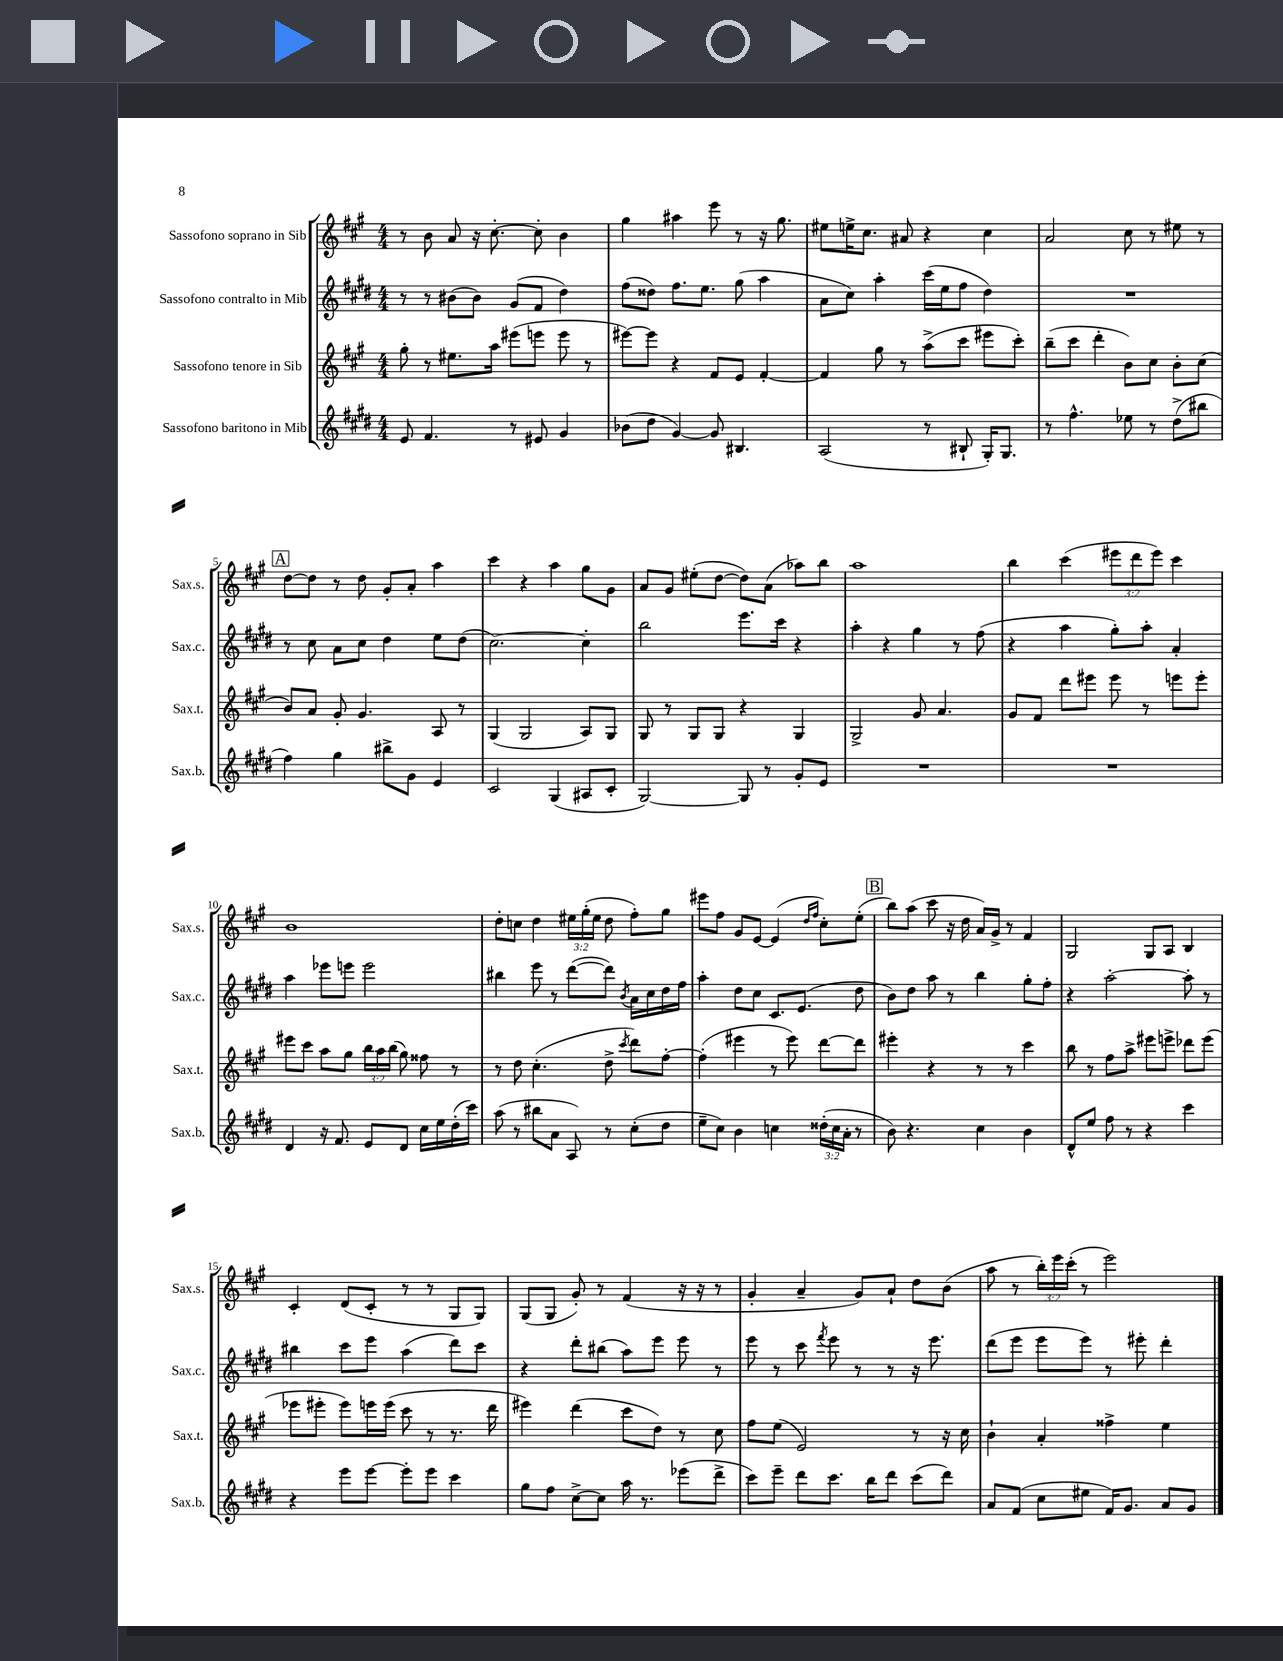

**kern	**kern	**kern	**kern
*part4	*part3	*part2	*part1
*staff4	*staff3	*staff2	*staff1
*I"Sassofono baritono in Mib	*I"Sassofono tenore in Sib	*I"Sassofono contralto in Mib	*I"Sassofono soprano in Sib
*I'Sax.b.	*I'Sax.t.	*I'Sax.c.	*I'Sax.s.
*clefG2	*clefG2	*clefG2	*clefG2
*k[f#c#g#d#]	*k[f#c#g#]	*k[f#c#g#d#]	*k[f#c#g#]
*M4/4	*M4/4	*M4/4	*M4/4
=1	=1	=1	=1
8e/	8gg#'\	8r	8r
4.f#/	8r	8r	8b\
.	8.ee#X\L	(8b#X\L	8a/
.	.	8b#\J)	16r
.	16aa\Jk	.	[8.cc#'\
8r	(8eee#X\L	(8g#/L	.
8e#X/	8eeen\J	8f#/J	8cc#'\]
4g#/	8eee\	4dd#\)	4b\
.	8r	.	.
=2	=2	=2	=2
(8b-X\L	[8eee#X\L)	(8ff#\L	4gg#\
8dd#\J	8eee#\J]	8dd##X\J)	.
[4g#/)	4r	8.ff#\L	4aa#X\
.	.	8.ee\J	.
8g#/]	8f#/L	.	8eee\
4.B#X/	8e/J	(8gg#\	8r
.	[4f#'/	4aa\	16r
.	.	.	8.gg#\
=3	=3	=3	=3
(2A/	4f#/]	8a\L	8ee#X\L
.	.	8cc#\J)	16een^\K
.	.	.	8.cc#\J
.	8gg#\	4aa'\	.
.	8r	.	8a#X/
8r	(8aa^\L	(16ccc#\LL	4r
.	.	16ee\J	.
8B#X`/	8ccc#\J	8ff#\J	.
16G#'/KL)	8eee#X\L	4dd#\)	4cc#\
8.G#/J	.	.	.
.	8ccc#'\J)	.	.
=4	=4	=4	=4
8r	(8bb~\L	1r	2a/
4.ff#^^\	8ccc#\J	.	.
.	4ddd'\	.	.
8ee-X\	8b\L)	.	8cc#\
8r	8cc#\J	.	8r
(8dd#^\L	8b'\L	.	8ee#X\
8bb#X\J	(8cc#\J	.	8r
!!LO:LB:g=z
!!LO:REH:place=s1:t=A
=5	=5	=5	=5
4ff#\)	8b/L)	8r	[8dd\L
.	8a/J	8cc#\	8dd\J]
4gg#\	8g#'/	8a\L	8r
.	4.g#/	8cc#\J	8dd\
8bb#X^\L	.	4dd#\	8g#'/L
8g#\J	.	.	8a'/J
4e/	8A/	8ee\L	4aa\
.	8r	(8dd#\J	.
=6	=6	=6	=6
2c#/	(4G#/	[2.cc#\)	4ccc#\
.	2G#/	.	4r
(4G#/	.	.	4aa\
8A#X/L	8A/L)	4cc#'\]	8gg#\L
8c#'/J	8G#/J	.	8g#\J
=7	=7	=7	=7
[2G#/)	8G#/	2bb\	8a/L
.	8r	.	8g#/J
.	8G#/L	.	(8ee#X'\L
.	8G#/J	.	[8dd\J
8G#/]	4r	8.eee\L	8dd\L])
8r	.	.	(8a\J
.	.	16ccc#\Jk	.
8g#'/L	4G#/	4r	8aa-X\L)
8e/J	.	.	8bb\J
=8	=8	=8	=8
1r	2G#^/	4aa'\	1aa
.	.	4r	.
.	8g#/	4gg#\	.
.	4.a/	.	.
.	.	8r	.
.	.	(8ff#\	.
=9	=9	=9	=9
1r	8g#/L	4r	4bb\
.	8f#/J	.	.
.	8ddd\L	4aa\	(4ccc#\
.	8eee#X\J	.	.
.	8eee#\	8gg#'\L)	12eee#X\L
.	.	.	12ddd\
.	8r	8aa'\J	.
.	.	.	12eee#\J)
.	8eeen\L	4a'/	4ccc#\
.	8eee'\J	.	.
!!LO:LB:g=z
=10	=10	=10	=10
4d#/	8eee#X\L	4aa\	1b
.	8ccc#\J	.	.
16r	8aa\L	8eee-X\L	.
8.f#/	.	.	.
.	8gg#\J	8eeen\J	.
8e/L	24bb\LL	2eee\	.
.	24aa\	.	.
.	(24bb\JJ	.	.
8d#/J	8gg#\)	.	.
16cc#\LL	8ff##X\	.	.
16ee\	.	.	.
(16dd#'\	8r	.	.
16ccc#\JJ)	.	.	.
=11	=11	=11	=11
(8aa\	8r	4bb#X\	8dd'\L
8r	8dd\	.	8ccn\J
8bb#X\L	(4.cc#'\	8eee\	4dd\
8a\J	.	8r	.
8A/)	.	([8ddd#\L	24ee#X\LL
.	.	.	(24gg#'\
.	.	.	24ee#\JJ
8r	8dd^\	8ddd#\J])	8dd\
.	8qccc#/	8qb/	.
(8cc#'\L	8ddd\L)	16a\LL	8ff#'\L)
.	.	16cc#\	.
8dd#\J	[8ff#'\J	16dd#\	8gg#\J
.	.	16ff#\JJ	.
=12	=12	=12	=12
8ee~\L	(4ff#'\]	4aa'\	8eee#X\L
8cc#\J)	.	.	8ff#\J
4b\	4eee#X\	8dd#\L	8g#/L
.	.	8cc#\J	[8e/J
4ccn\	8r	8.c#/L	(4e/]
.	8eee#\)	.	.
.	.	(8.e/J	.
.	.	.	16qqdd/LL
.	.	.	16qqff#/JJ
(24dd##X'\LL	[8ddd\L	.	8cc#'\L)
24cc\	.	.	.
24a'\JJ	.	.	.
8r	8ddd\J]	8dd#\	(8ee'\J
!!LO:REH:place=s1:t=B
=13	=13	=13	=13
8b\)	4eee#X'\	8b\L)	8bb\L)
4.r	.	8dd#\J	(8aa\J
.	4r	8aa\	8ccc#\
.	.	8r	16r
.	.	.	16dd\
4cc#\	8r	4bb\	16a/LL)
.	.	.	16g#^/JJ
.	8r	.	8r
4b\	4ccc#\	8gg#'\L	4f#/
.	.	8ff#'\J	.
=14	=14	=14	=14
8d#^^/L	8bb\	4r	2G#/
8ee/J	8r	.	.
8ff#\	8ff#\L	[2aa'\	.
8r	8aa^\J	.	.
4r	8eee#X\L	.	8G#/L
.	8eeen^\J	.	8A/J
4ccc#\	8ddd-X\L	8aa'\]	4B/
.	(8eee\J	8r	.
!!LO:LB:g=z
=15	=15	=15	=15
4r	8eee-X\L	4bb#X\	4c#'/
.	8eee#X'\J	.	.
8eee\L	8eee#\L)	8ccc#\L	(8d/L
[8eee\J	16eeen\L	8eee\J	8c#'/J
.	(16eee\JJ	.	.
8eee'\L]	8ccc#\	(4aa\	8r
8eee\J	8r	.	8r
4ccc#\	8.r	8ddd#\L)	8G#/L
.	.	8ccc#\J	8G#/J)
.	16ddd\	.	.
=16	=16	=16	=16
8gg#\L	4eee#X\)	4r	(8G#/L
8ff#\J	.	.	8G#/J
[8cc#^\L	(4ddd\	8ddd#'\L	8g#'/)
8cc#\J]	.	(8bb#X\J	8r
16aa\	8ccc#\L	8aa\L)	(4f#/
8.r	.	.	.
.	8dd\J)	8eee\J	.
(8eee-X\L	8r	8eee\	16r
.	.	.	16r
8ddd#^\J	8cc#\	8r	8r
=17	=17	=17	=17
8ccc#\L)	8ff#\L	8eee\	4g#'/
8eee~\J	(8ee\J	8r	.
8ddd#\L	2e/)	8ccc#\	4a~/
.	.	8qfff#/	.
8.ccc#\J	.	8eee\	.
.	.	8r	8g#/L)
16bb\KL	.	.	.
8ddd#\J	.	8r	8a`/J
(8ccc#\L	8r	16r	8dd\L
.	.	8.eee\	.
8ddd#\J)	16r	.	(8b\J
.	16cc#\	.	.
=18	=18	=18	=18
8a/L	4b`\	(8ddd#\L	8aa\
(8f#/J	.	8eee\J	8r
8cc#\L	4a'/	8eee\L	24bb'\LL)
.	.	.	24eee\
.	.	.	(24ccc#'\JJ
8ee#X\J	.	8eee\J)	8r
16f#/KL)	4ff##X^\	8r	2eee\)
8.g#/J	.	.	.
.	.	8eee#X'\	.
8a/L	4ee\	4ddd#'\	.
8g#/J	.	.	.
==	==	==	==
*-	*-	*-	*-
